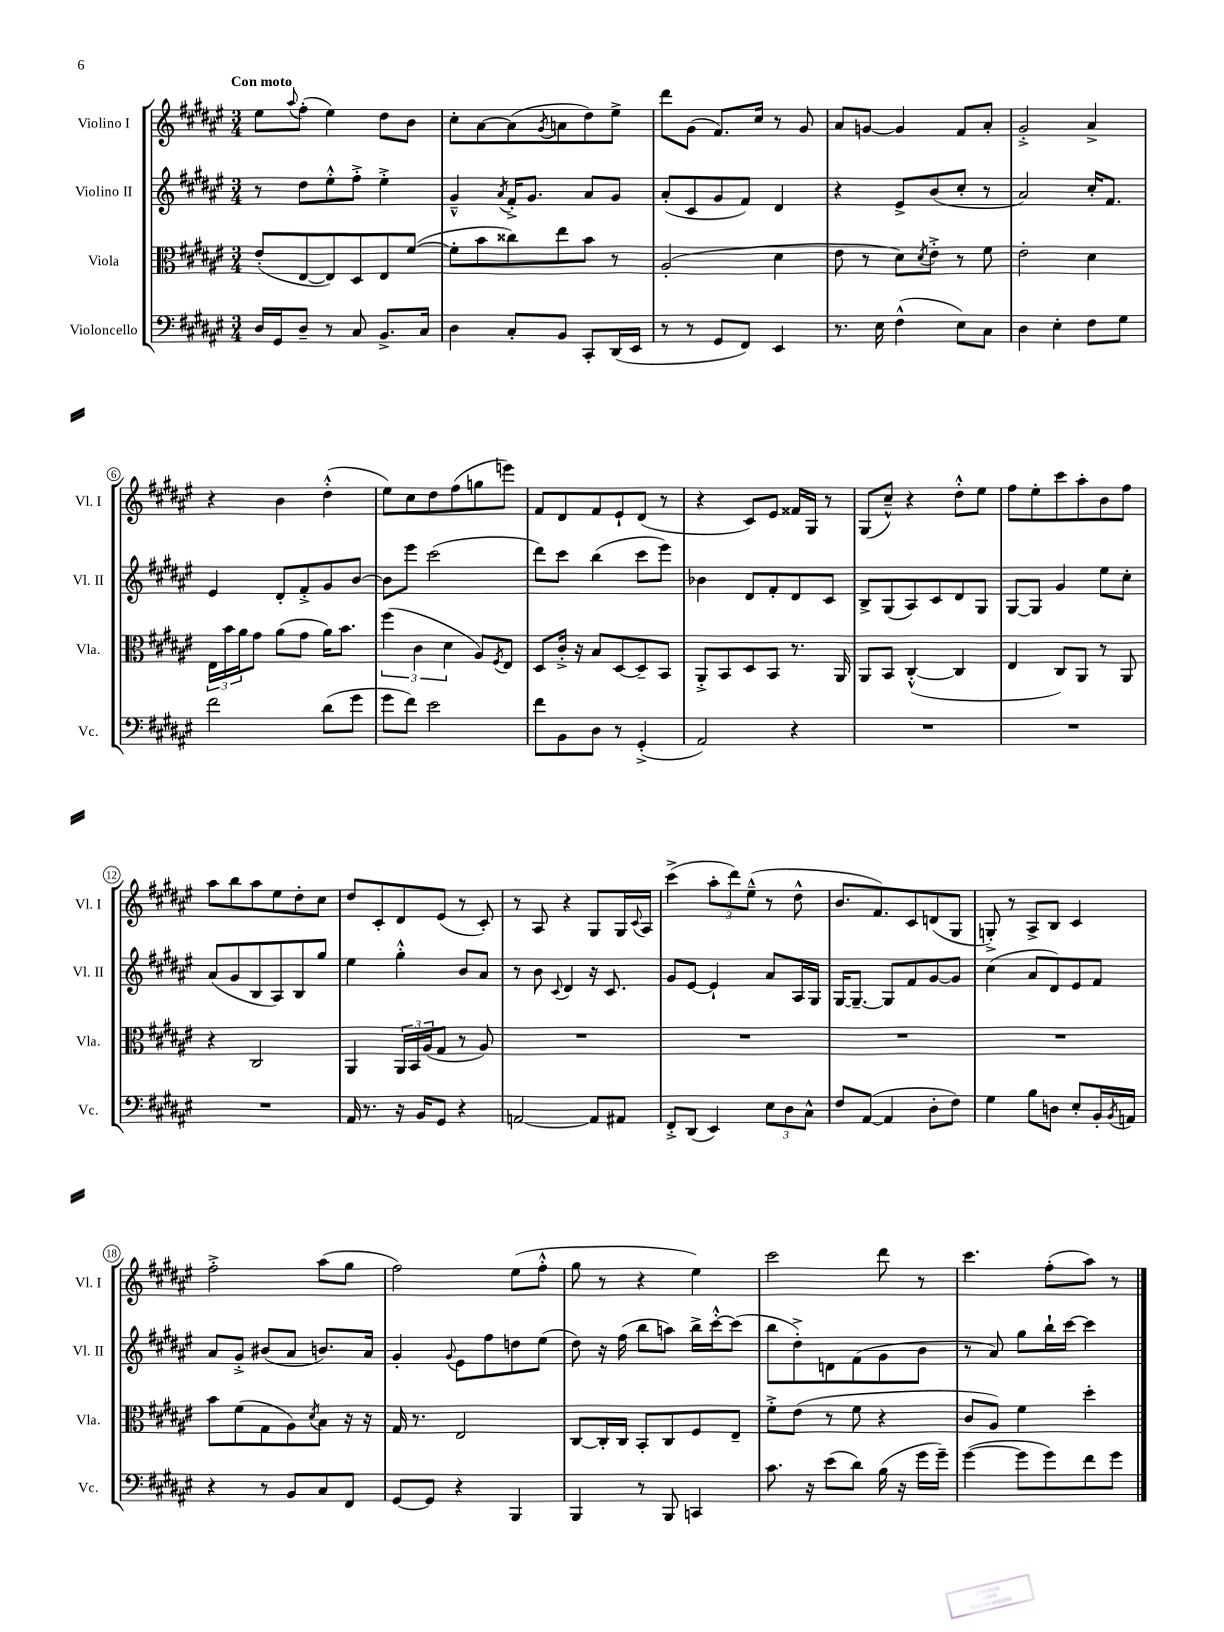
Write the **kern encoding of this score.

**kern	**kern	**kern	**kern
*staff4	*staff3	*staff2	*staff1
*clefF4	*clefC3	*clefG2	*clefG2
*k[f#c#g#d#a#e#]	*k[f#c#g#d#a#e#]	*k[f#c#g#d#a#e#]	*k[f#c#g#d#a#e#]
*M3/4	*M3/4	*M3/4	*M3/4
16D#/LL	(8e#'/L	8r	8ee#\L
16GG#/J	.	.	.
.	.	.	8qqaa#/
8D#~/J	[8E#/	8dd#\L	(8ff#'\J
8r	8E#/])	8ee#'^^\	4ee#\)
8C#/	8D#/	8ff#'^\J	.
8.BB^/L	8E#/	4ee#'^\	8dd#\L
.	([8f#/J	.	8b\J
16C#/Jk	.	.	.
=	=	=	=
4D#\	8f#'\]L	4g#~^^/	8cc#'\L
.	8b\	.	[8a#\
.	.	8qa#/	.
8C#'/L	8cc##\)	16f#'^/LK	(8a#\]
.	.	8.g#/J	.
.	.	.	8qg#/
8BB/J	8ee#\	.	8a\
8CC#'/L	8b\J	8a#/L	8dd#\)
(16DD#/L	8r	8g#/J	8ee#^\J
16EE#/JJ	.	.	.
=	=	=	=
8r	(2A#'/	(8a#'/L	8ddd#\L
8r	.	8c#/	(8g#\J
8GG#/L	.	8g#/	8.f#/L)
8FF#/J)	.	8f#/J)	.
.	.	.	16cc#/Jk
4EE#/	4d#\	4d#/	8r
.	.	.	8g#/
=	=	=	=
8.r	8e#\	4r	8a#/L
.	8r	.	[8g/J
16E#\	.	.	.
(4F#^^\	8d#\L)	8e#^/L	4g/]
.	8qd#/	.	.
.	8e#'^\J	(8b/	.
8E#\L)	8r	8cc#'/J	8f#/L
8C#\J	8f#\	8r	8a#'/J
=	=	=	=
4D#\	2e#'\	2a#/)	2g#'^/
4E#'\	.	.	.
8F#\L	4d#\	16cc#'/LK	4a#^/
.	.	8.f#/J	.
8G#\J	.	.	.
=	=	=	=
2f#\	24E#\LL	4e#/	4r
.	24b\	.	.
.	24a#\J	.	.
.	8g#\J	.	.
.	(8a#\L	8d#'/L	4b\
.	8g#\J	8f#'^/	.
(8d#\L	16a#\LK)	8g#/	(4dd#'^^\
.	8.b\J	.	.
8g#\J	.	[8b/J	.
=	=	=	=
8g#\L	(6ff#\	8b\]L	8ee#\L)
8f#\J)	.	8eee#\J	8cc#\
.	6c#\	.	.
2e#\	.	(2ccc#\	8dd#\
.	6d#\	.	.
.	.	.	(8ff#\
.	8A#/L)	.	8gg\
.	8qF#/	.	.
.	8E#/J	.	8eee\J)
=	=	=	=
8f#\L	8D#/L	8ddd#\L)	8f#/L
8BB\	16c#'^/Jk	8ccc#\J	8d#/
.	16r	.	.
8D#\J	8B/L	(4bb\	8f#/
8r	[8D#/	.	8e#`/
(4GG#'^/	8D#~/]	8ccc#\L	(8d#/J
.	8BB/J	8eee#\J)	8r
=	=	=	=
2AA#/)	8AA#'^/L	4b-\	4r
.	8BB/	.	.
.	8D#/	8d#/L	8c#/L)
.	8BB/J	8f#'/	8e#/J
4r	8.r	8d#/	16f##/LL
.	.	.	16G#/JJ
.	.	8c#/J	8r
.	16AA#/	.	.
=	=	=	=
2.r	8AA#/L	8B^/L	(8G#/L
.	8BB/J	(8G#/	8cc#~^^/J)
.	([4C#'^^/	8A#/)	4r
.	.	8c#/	.
.	4C#/]	8d#/	8dd#'^^\L
.	.	8G#/J	8ee#\J
=	=	=	=
2.r	4E#/	[8G#/L	8ff#\L
.	.	8G#/]J	8ee#'\
.	8C#/L)	4g#/	8ccc#\
.	8AA#/J	.	8aa#'\
.	8r	8ee#\L	8b\
.	8AA#/	8cc#'\J	8ff#\J
=	=	=	=
2.r	4r	(8a#/L	8aa#\L
.	.	8g#/	8bb\
.	2C#/	8B/	8aa#\
.	.	8A#/)	8ee#\
.	.	8B/	8dd#'\
.	.	8gg#/J	8cc#\J
=	=	=	=
16AA#/	4AA#/	4ee#\	8dd#/L
8.r	.	.	.
.	.	.	8c#'/
16r	24AA#/LL	4gg#'^^\	8d#/
.	24BB/	.	.
16BB/LK	.	.	.
.	(24A#/J	.	.
8GG#/J	8G#/J	.	(8e#/J
4r	8r	8b/L	8r
.	8A#/)	8a#/J	8c#'/)
=	=	=	=
[2AA/	2.r	8r	8r
.	.	8b\	8A#/
.	.	8qqc#/	.
.	.	4d#/	4r
8AA/]L	.	16r	8G#/L
.	.	8.c#/	.
8AA#/J	.	.	16G#/L
.	.	.	8qqc#/
.	.	.	16A#/JJ
=	=	=	=
8FF#'^/L	2.r	8g#/L	(4ccc#^\
(8DD#/J	.	[8e#/J	.
4EE#/)	.	4e#`/]	12aa#'\L
.	.	.	12ddd#\)
.	.	.	(12ee#~^^\J
12E#\L	.	8a#/L	8r
12D#\	.	.	.
.	.	16A#/L	8dd#^^\
12C#^^\J	.	.	.
.	.	16G#/JJ	.
=	=	=	=
8F#/L	2.r	[16G#/LK	8.b/L
.	.	8.G#~/_J	.
([8AA#/J	.	.	.
.	.	.	8.f#/)
4AA#/]	.	8G#/]L	.
.	.	8f#/	8c#/
8D#'\L	.	[8g#/	(8d/
8F#\J)	.	8g#/]J	8G#/J
=	=	=	=
4G#\	2.r	(4cc#\	8G'^/)
.	.	.	8r
8B\L	.	8a#/L	8A#^/L
8D\J	.	8d#/)	8B/J
8E#'/L	.	8e#/	4c#/
16BB'/L	.	8f#/J	.
8qBB/	.	.	.
16AA/JJ	.	.	.
=	=	=	=
4r	8b\L	8a#/L	2ff#'^\
.	(8f#\	8g#'^/J	.
8r	8G#\	(8b#/L	.
8BB/L	8A#\)	8a#/J	.
.	8qd#/	.	.
8C#/	8B\J	8.b/L)	(8aa#\L
8FF#/J	16r	.	8gg#\J
.	16r	16a#/Jk	.
=	=	=	=
[8GG#/L	16G#/	4g#'/	2ff#\)
.	8.r	.	.
8GG#/]J	.	.	.
.	.	8qqg#/	.
4r	2E#/	8e#\L	.
.	.	8ff#\	.
4BBB/	.	8dd\	(8ee#\L
.	.	(8ee#\J	8ff#'^^\J
=	=	=	=
4BBB/	[8C#/L	8dd#\)	8gg#\
.	16C#'/]L	16r	8r
.	16C#/JJ	(16ff#\	.
8r	8BB'/L	8bb\L	4r
8BBB/	8C#/	8aa\J)	.
4CC/	8F#/	16bb^\LL	4ee#\)
.	.	[16ccc#'^^\J	.
.	8E#~/J	(8ccc#\]J	.
=	=	=	=
8.c#\	8f#'^\L	8bb\L	2ccc#\
.	(8e#\J	8dd#'^\)	.
16r	.	.	.
(8e#\L	8r	8d\	.
8d#\J)	8f#\	(8f#\	.
(16B\	4r	8g#\	8ddd#\
16r	.	.	.
16g#\LL	.	8b\J	8r
16g#~\JJ)	.	.	.
=	=	=	=
([4g#\	8c#/L	8r	4.ccc#\
.	8A#/J)	8a#/)	.
8g#\]L	4f#\	8gg#\L	.
8g#\)	.	16bb`\L	(8ff#'\L
.	.	[16ccc#\JJ	.
8f#\	4dd#'\	4ccc#\]	8aa#\J)
8g#\J	.	.	8r
==	==	==	==
*-	*-	*-	*-
